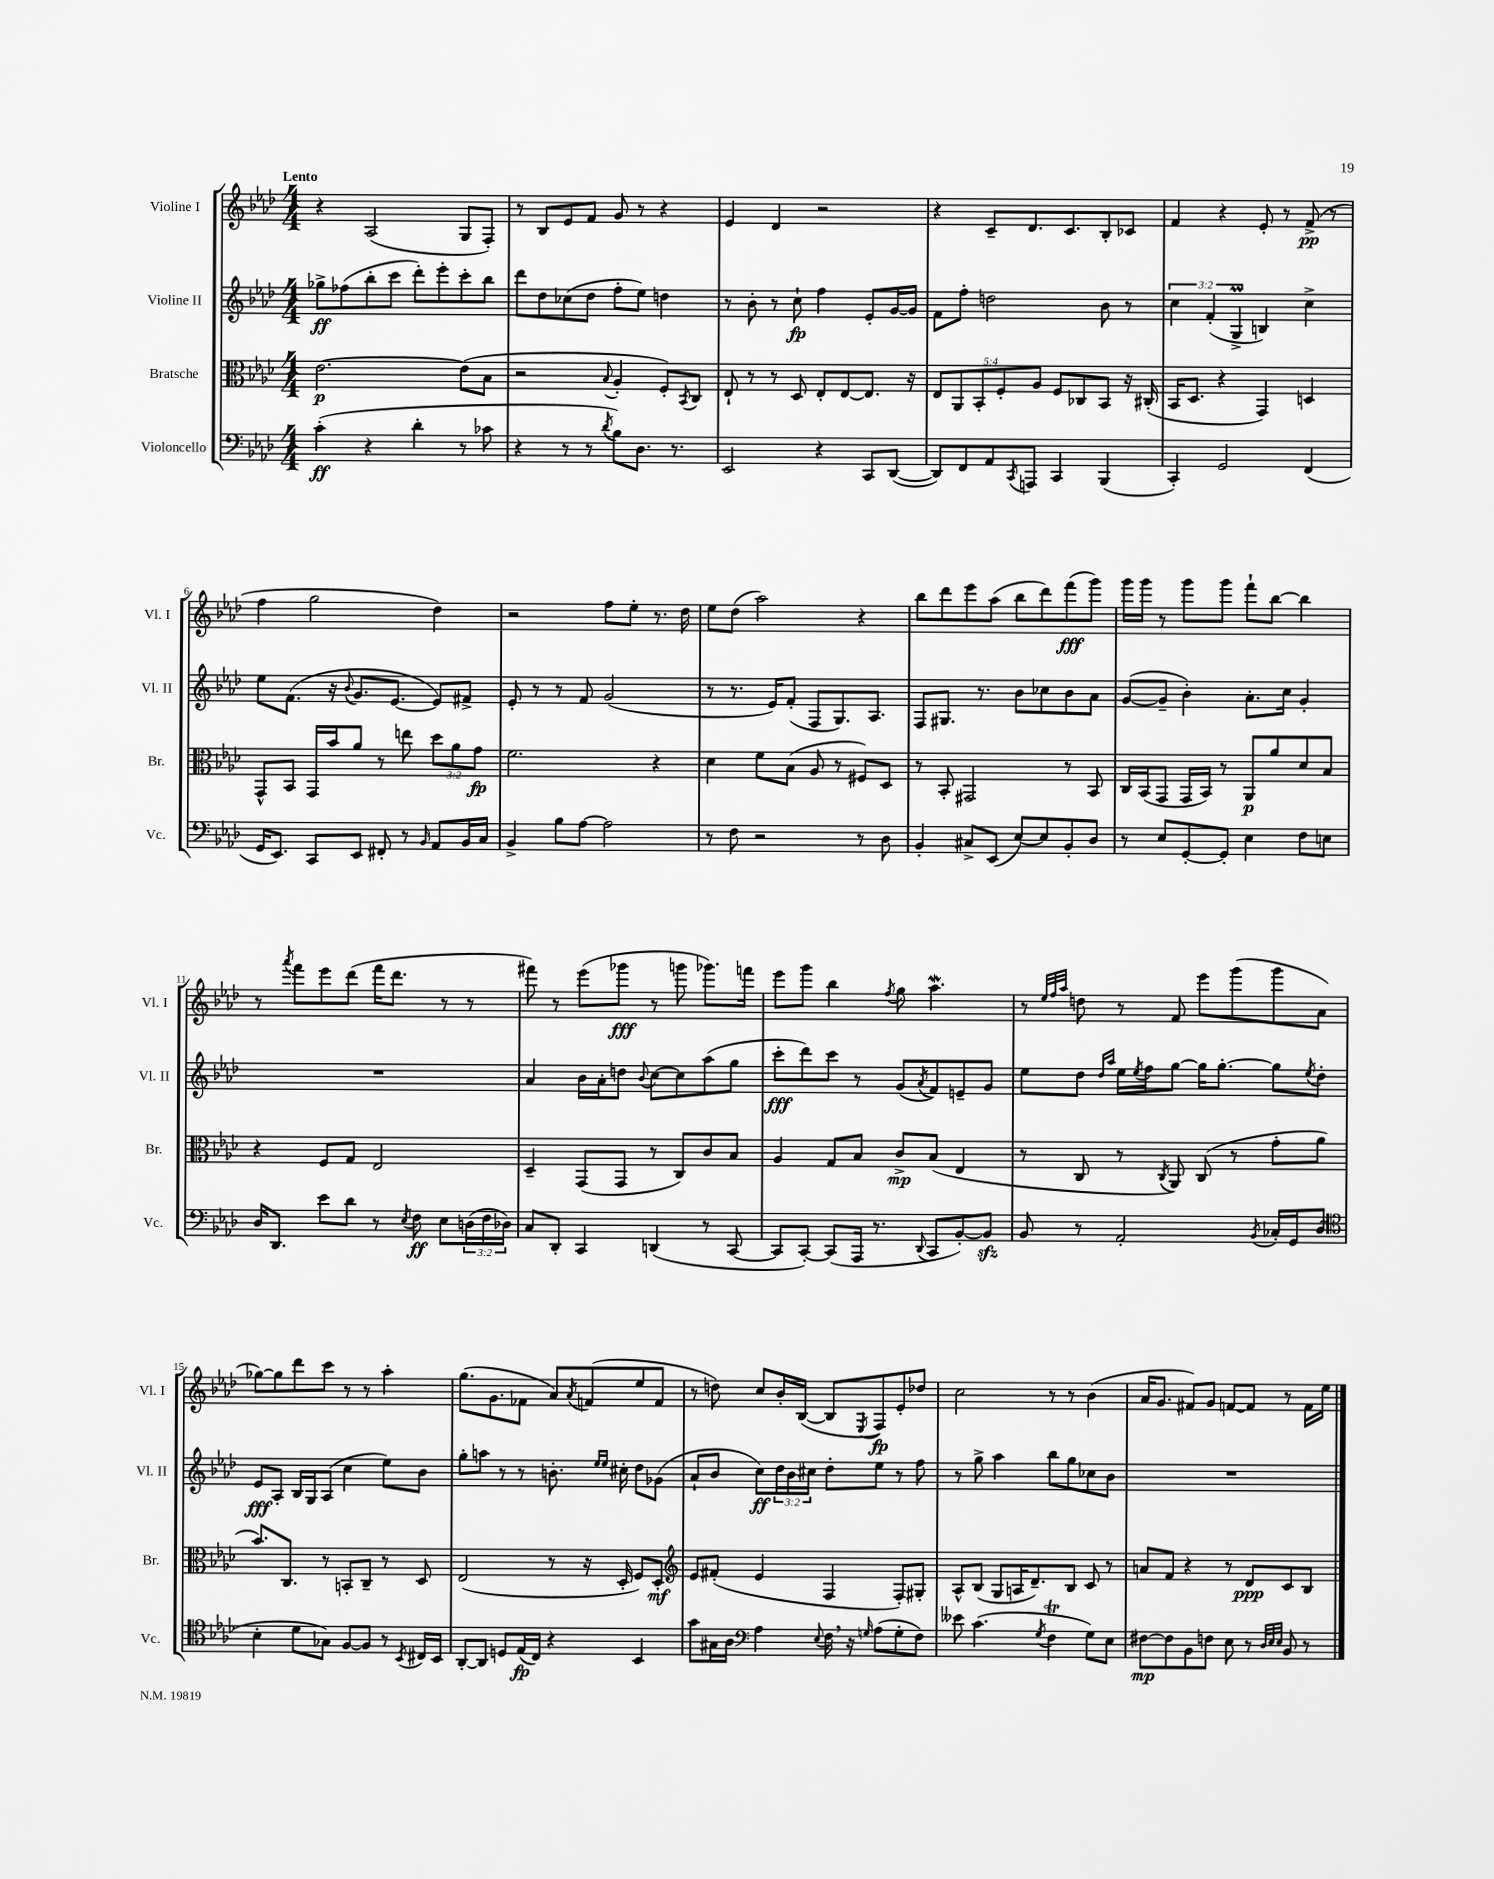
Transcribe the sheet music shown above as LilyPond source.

<<
\new StaffGroup <<
\new Staff = "s0" \with { instrumentName = "Violine I" shortInstrumentName = "Vl. I" } {
    \clef treble \key aes \major \numericTimeSignature \time 4/4 \tempo "Lento"
    r4 aes2( g8 f8-.) |
    r8 bes8 ees'8 f'8 g'8 r8 r4 |
    ees'4 des'4 r2 |
    r4 c'8-- des'8. c'8. bes8-. ces'8 |
    f'4 r4 ees'8-. r8 f'8->\pp( r8 |
    f''4 g''2 des''4) |
    r2 f''8 ees''8-. r8. des''16 |
    ees''8 des''8( aes''2) r4 |
    bes''8 des'''8 ees'''8 aes''8( bes''8 des'''8) f'''8\fff( g'''8) |
    g'''16 g'''16 r8 g'''8 g'''8 f'''8-! bes''8~ bes''4 |
    r8 \acciaccatura { aes'''8 } f'''8 ees'''8 des'''8( f'''16 des'''8. r8 r8 |
    fis'''8) r8 ees'''8( ges'''8\fff r8 g'''8 ges'''8.) f'''16 |
    ees'''8 g'''8 bes''4 \acciaccatura { f''8 } g''8 aes''4.\mordent |
    r8 \grace { ees''32 f''32 aes''32 } d''8 r8 f'8 ees'''8 g'''8( g'''8 aes'8 |
    ges''8~) ges''8 des'''8 c'''8 r8 r8 aes''4-. |
    g''8.( g'8. fes'8 aes'8) \acciaccatura { aes'8 } f'8( ees''8 f'8 |
    r8 d''8) c''8 bes'16-. bes16~( bes8 \acciaccatura { ees8 } f8\fp) ees'8-. des''8 |
    c''2 r8 r8 bes'4( |
    aes'16 g'8. fis'8) g'8 f'8~ f'8 r8 f'16 ees''16 \bar "|." |
}
\new Staff = "s1" \with { instrumentName = "Violine II" shortInstrumentName = "Vl. II" } {
    \clef treble \key aes \major \numericTimeSignature \time 4/4 \override Staff.TupletNumber.text = #tuplet-number::calc-fraction-text
    ges''8->\ff fes''8( bes''8-. c'''8 des'''8-.) ees'''8-. c'''8-. bes''8 |
    des'''8 des''8 ces''8( des''8 f''8-. ees''8) d''4 |
    r8 bes'8-. r8 c''8-!\fp f''4 ees'8-. g'16~ g'16 |
    f'8 f''8-. d''2 bes'8 r8 |
    \tuplet 3/2 { c''4 f'4-.( g4->\prall } b4) c''4-> |
    ees''8 f'8.( r16 \appoggiatura { bes'8 } g'8. ees'8.~ ees'8) fis'8-> |
    ees'8-. r8 r8 f'8 g'2( |
    r8 r8. ees'16) f'8-.( f8 g8.) aes8. |
    f8 gis8. r8. bes'8 ces''8 bes'8 aes'8 |
    g'8~( g'8-- bes'4-.) aes'8.-. c''16 g'4-. |
    R1 |
    aes'4 bes'16 aes'16-. d''8 \appoggiatura { bes'8 } c''8~ c''8 aes''8( g''8 |
    c'''8-.\fff des'''8) c'''8 r8 g'8( \acciaccatura { aes'8 } f'8) e'8-- g'8 |
    ees''8 des''8 \grace { des''16 aes''16 } ees''16 \acciaccatura { ees''8 } f''16 g''8~ g''16 g''8.~-. g''8 \acciaccatura { ees''8 } des''8-. |
    ees'8\fff aes8-. bes16 g16 aes8( c''4 ees''8) bes'8 |
    g''8-. a''8 r8 r8 b'8.-. \grace { ees''16 ees''16 } cis''16-. des''8 ges'8( |
    aes'8-! bes'8 c''8\ff) \tuplet 3/2 { des''16 bes'16 cis''16 } des''8-. ees''8 r8 f''8 |
    r8 g''8-> aes''4 bes''8 g''8 ces''8 bes'8 |
    R1 \bar "|." |
}
\new Staff = "s2" \with { instrumentName = "Bratsche" shortInstrumentName = "Br." } {
    \clef alto \key aes \major \numericTimeSignature \time 4/4 \override Staff.TupletNumber.text = #tuplet-number::calc-fraction-text
    ees'2.~\p ees'8( bes8 |
    r2 \appoggiatura { bes8 } aes4-. f8-.) \acciaccatura { bes,8 } c8 |
    ees8-! r8 r8 des8 ees8-. ees8~ ees8. r16 |
    \tuplet 5/4 { ees8 aes,8 bes,8-. f8-. aes8 } f8 ces8 bes,8 r16 cis16-.( |
    bes,16 des8. r4 g,4) d4 |
    g,8-^ bes,8 g,16 bes'16 aes'8 r8 e''8 \tuplet 3/2 { des''8 aes'8 g'8\fp } |
    f'2. r4 |
    des'4 f'8 bes8( aes8 r8 fis8) des8 |
    r8 bes,8-. gis,2 r8 bes,8 |
    c16 bes,16( g,8 g,16 bes,16) r8 aes,8\p aes'8 des'8 bes8 |
    r4 f8 g8 ees2 |
    des4-- g,8( g,8 r8 c8) c'8 bes8 |
    aes4 g8 bes8 c'8->\mp bes8( ees4 |
    r8 c8 r8 \acciaccatura { c8 } aes,8) c8( r8 g'8-. aes'8 |
    bes'8.) c8. r8 b,8-. c8-- r8 des8 |
    ees2( r8 r16 des16-. f8) des8-.\mf |
    \clef treble ees'8 fis'8-.( ees'4 f4 f8-.) gis8-. |
    aes8-^ bes8( g8 a16 des'8.--) bes8 c'8 r8 |
    a'8 f'8 r4 r8 des'8\ppp c'8 bes8 \bar "|." |
}
\new Staff = "s3" \with { instrumentName = "Violoncello" shortInstrumentName = "Vc." } {
    \clef bass \key aes \major \numericTimeSignature \time 4/4 \override Staff.TupletNumber.text = #tuplet-number::calc-fraction-text
    c'4-.\ff( r4 des'4-. r8 ces'8 |
    r4 r8 r8 \acciaccatura { des'8 } bes8) des8. r8. |
    ees,2 r4 c,8 des,8~( |
    des,8) f,8 aes,8 \acciaccatura { c,8 } a,,8 c,4 bes,,4( |
    c,4-.) g,2 f,4( |
    g,16 ees,8.) c,8 ees,8 fis,8-. r8 \grace { bes,16 } aes,8 bes,16 c16 |
    bes,4-> bes8 aes8~ aes2 |
    r8 f8 r2 r8 des8 |
    bes,4-. cis8-> ees,8( ees8~) ees8 bes,8-. des8 |
    r8 ees8 g,8~-. g,8-. ees4 f8 e8 |
    des16 des,8. ees'8 des'8 r8 \acciaccatura { ees8 } f8\ff ees8 \tuplet 3/2 { d16( f16 des16) } |
    c8 des,8-. c,4 d,4( r8 c,8~ |
    c,8 c,8~-.) c,8( aes,,16 r8. \appoggiatura { des,8 } c,8 bes,8~-.) bes,8\sfz |
    bes,8 r8 aes,2-. \acciaccatura { bes,8 } ces16-. g,16 des8( |
    \clef tenor bes4-. des'8 ges8) f8~ f8 r8 \acciaccatura { bes,8 } cis16 bes,16 |
    aes,8~-. aes,8 d8 ees16\fp( c16) r4 bes,4 |
    g'8 gis16 aes16 \clef bass aes4 \appoggiatura { ees8 } f16 \breathe r16 \grace { g16 } aes8( g8-. f8) |
    eeses'8 c'4.( \acciaccatura { g8 } f4\trill g8) ees8 |
    fis8~\mp fis8 bes,8 f8 ees8 r8 \grace { des32 ees32 ees32 } bes,8 r8 \bar "|." |
}
>>
>>
